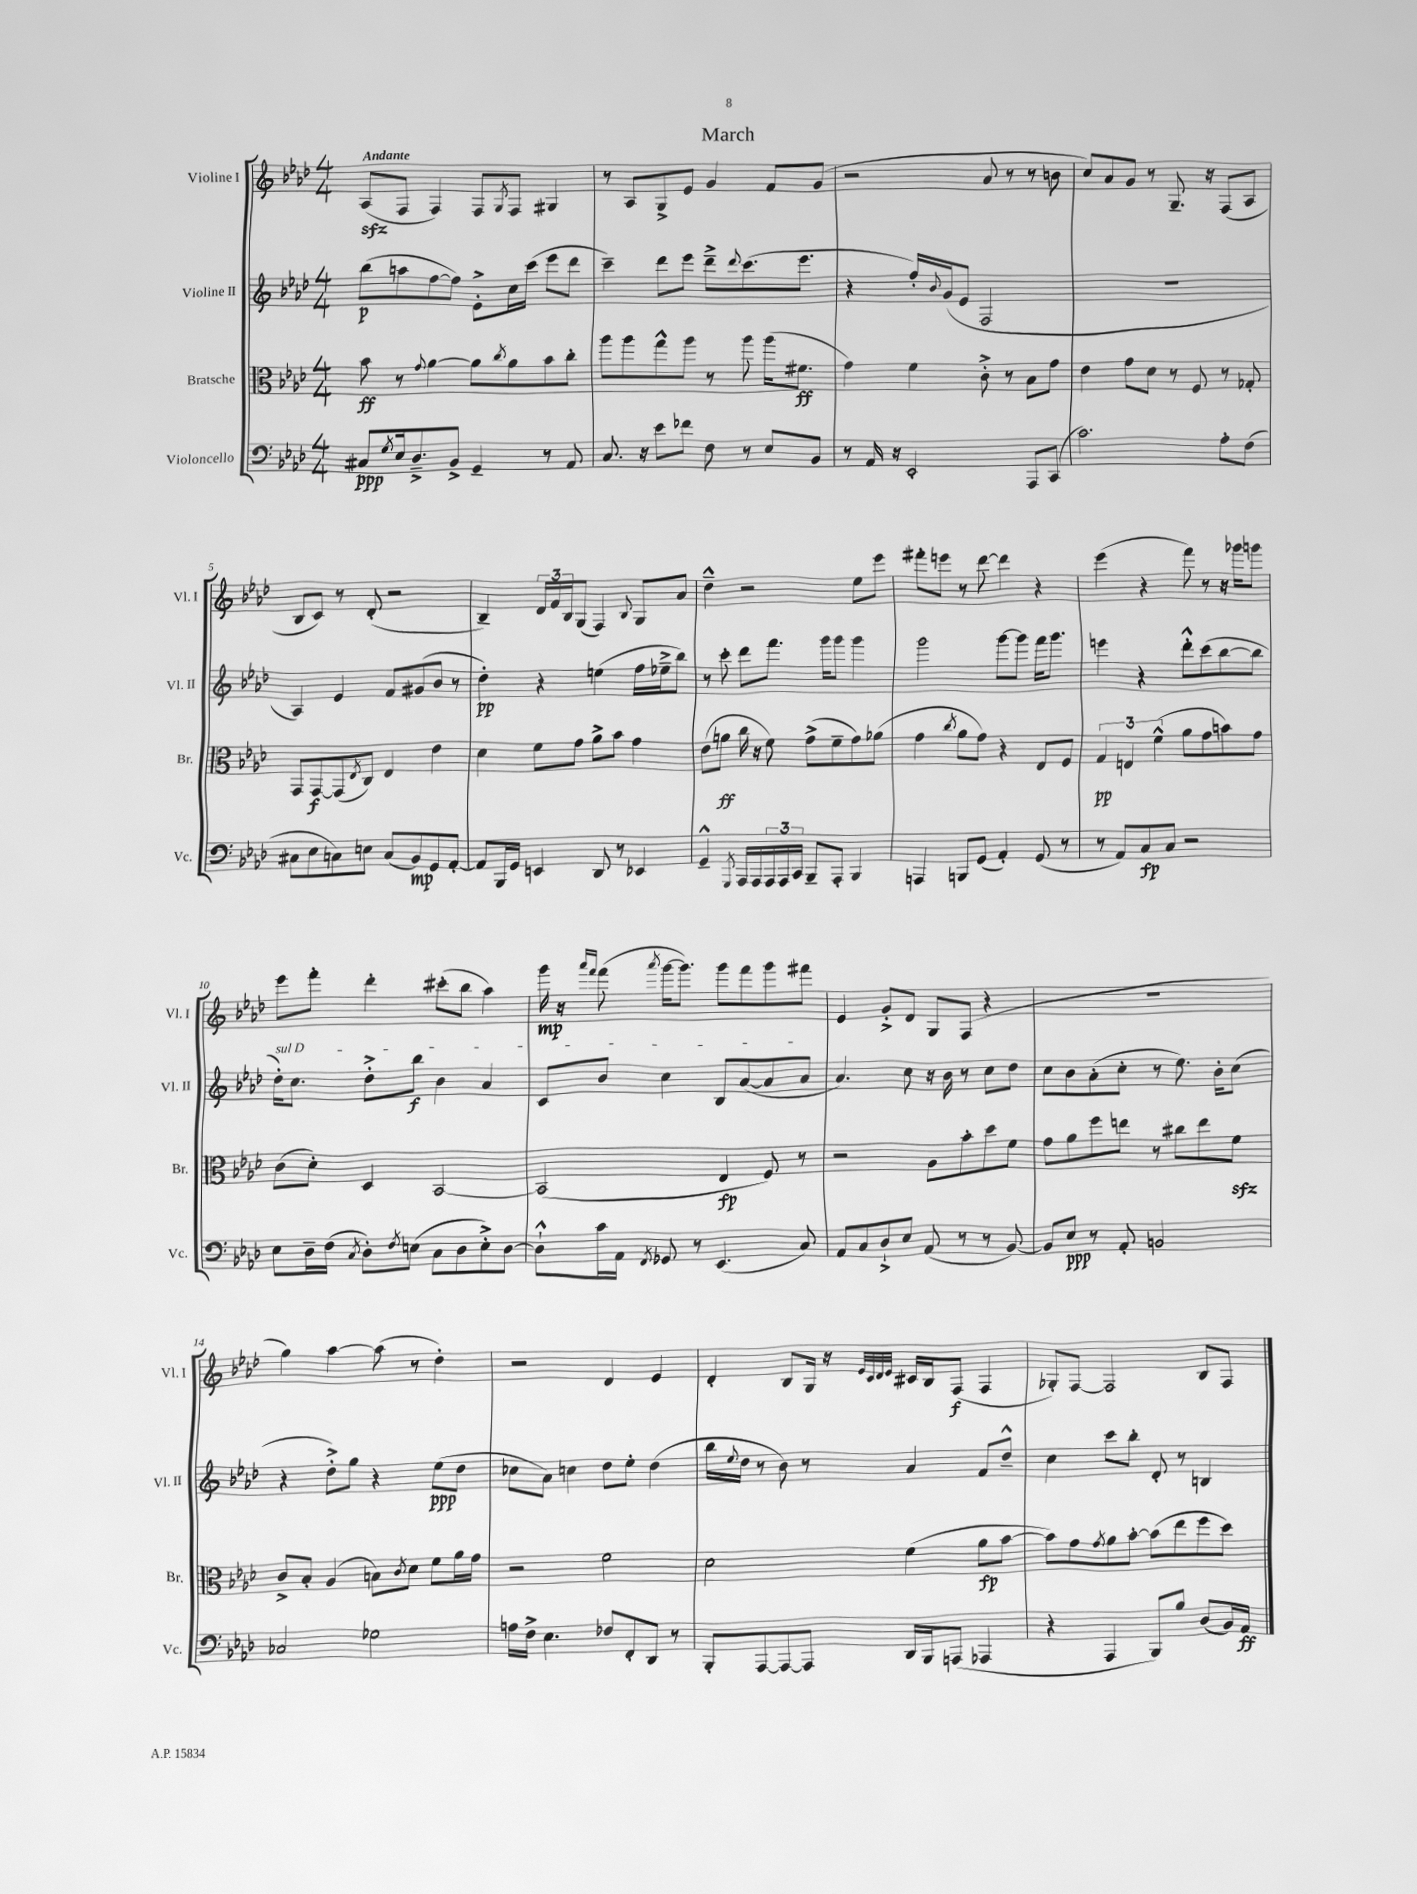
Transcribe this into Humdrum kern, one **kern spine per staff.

**kern	**kern	**kern	**kern
*staff4	*staff3	*staff2	*staff1
*clefF4	*clefC3	*clefG2	*clefG2
*k[b-e-a-d-]	*k[b-e-a-d-]	*k[b-e-a-d-]	*k[b-e-a-d-]
*M4/4	*M4/4	*M4/4	*M4/4
8C#	8b-	(8bb-	(8A-
8qG	.	.	.
16E-	8r	8aa	8F
8.D-~^	.	.	.
.	8qqg	.	.
.	[4a-	[8ff	4F)
8BB-^	.	8ff])	.
4GG~	8a-]	8e-'^	8F
.	8qcc	.	8qG
.	8a-	16cc	8F
.	.	(16ccc	.
8r	8b-	8eee-	4G#
8AA-	8cc'	8ddd-	.
=	=	=	=
8.C	8aa-	4ccc~)	8r
.	8aa-	.	8A-
16r	.	.	.
8e-	8gg^^	8ddd-	8G^
8f-	8aa-	8eee-	8e-
8F	8r	8ddd-~^	4g
.	.	8qqddd-	.
8r	8aa-	(8.ccc	.
8E-	(16aa-	.	8f
.	8.f#	8.eee-	.
8BB-	.	.	(8g
=	=	=	=
8r	4g)	4r	2r
16AA-	.	.	.
16r	.	.	.
2EE-'	4f	16ff')	.
.	.	8qqb-	.
.	.	(16g	.
.	.	8e-	.
.	8c'^	2F	8a-
.	8r	.	8r
8AAA-	8B-	.	8r
(8CC	8g	.	8b
=	=	=	=
2.c)	4e-	1r	8cc)
.	.	.	8a-
.	8g	.	8g
.	8d-	.	8r
.	8r	.	8.G~
.	8F	.	.
.	.	.	16r
8A-'	8r	.	(8F
(8F	8G-'	.	8A-
=	=	=	=
8C#	8GG	4A-)	8B-
8E-	[8GG	.	8c)
8C)	(8GG]	4e-	8r
.	8qE-	.	.
8E	8C)	.	(8d-'
(8C	4E-	8f	2r
8BB-)	.	(8g#	.
8GG	4e-	8b-	.
[8AA-'	.	8r	.
=	=	=	=
8AA-]	4d-	4dd-')	4B-~)
16BBB-	.	.	.
16GG	.	.	.
4EE	8f	4r	24d-
.	.	.	24f
.	.	.	24B-
.	8g	.	(8G
8DD-	8a-^	(4ee	4F)
8r	8b-	.	.
.	.	.	8qqB-
4EE-	4g	16ff	8G
.	.	16ee-~^	.
.	.	8bb-)	8a-
=	=	=	=
4GG~^^	(8e-	8r	4dd-~^^
.	8a	8ccc'	.
8qGGG	.	.	.
16AAA-	16cc	8ddd-	2r
16AAA-	16r	.	.
24AAA-	8f)	8.fff	.
24AAA-	.	.	.
24CC	.	.	.
8BBB-~	(8g^	.	.
.	.	16ggg	.
8AAA-'	8f~	8ggg	.
4BBB-	8g)	4ggg	8ee-
.	(8a-	.	8eee-
=	=	=	=
4AAA	4g	2ggg	8fff#'
.	.	.	8eee
.	8qcc	.	.
8BBB	8a-	.	8r
(8GG	8g)	.	[8ddd-
4AA-')	4r	[8ggg	4ddd-]
.	.	8ggg]	.
(8GG	8E-	16fff	4r
.	.	8.ggg	.
8r	8F	.	.
=	=	=	=
8r	6G	4eee	(4eee-
8AA-)	.	.	.
.	6E	.	.
8C	.	4r	4r
.	(6f^^	.	.
8C	.	.	.
2r	8a-	8ddd-'^^	8fff)
.	8g	(8ccc	8r
.	8b)	[8bb-	16r
.	.	.	16ggg-
.	8g	8bb-]	8ggg
=	=	=	=
8E-	(8c	16dd-')	8eee-
.	.	8.cc	.
16D-~	8d-')	.	8fff'
(16F	.	.	.
8qC	.	.	.
8D-')	4D-	8dd-'^	4ddd-'
8qF	.	.	.
(8E	.	8bb-	.
8C	[2BB-	4b-	(8ccc#'
8D-	.	.	8bb-
8E'^)	.	4a-	4aa-)
[8D-	.	.	.
=	=	=	=
8D-`^^]	(2BB-]	8c	16ggg
.	.	.	16r
.	.	.	16qqaaa-
.	.	.	16qqfff
16c	.	8b-	(8fff
16AA-	.	.	.
8qFF	.	.	8qaaa-
8GG-	.	4cc	[16ggg
.	.	.	8.ggg])
8r	.	.	.
(4.EE-	4E-	8B-	8ggg
.	.	([8a-	8fff
.	8F)	8a-]	8ggg
8C)	8r	8a-	8fff#
=	=	=	=
8AA-	2r	4.a-)	4e-
8C	.	.	.
8D-`^	.	.	8g'^
8E-	.	8cc	8d-
(8AA-	8A-	16r	8G
.	.	16b-	.
8r	8b-'	8r	(8F
8r	8dd-	8cc	4r
[8BB-)	8f	8dd-	.
=	=	=	=
8BB-]	8g	8cc	1r
8E-	8a-	8b-	.
8r	8ff	(8a-'	.
8AA-'	8ee	8cc'	.
2BB	8r	8r	.
.	8cc#	8.ee-)	.
.	8ee	.	.
.	.	16b-'	.
.	8f	(8cc	.
=	=	=	=
2C-	8c^	4r	4gg)
.	8B-'	.	.
.	(4A-	8dd-'^)	[4aa-
.	.	8gg	.
2G-	8B)	4r	(8aa-]
.	8qc	.	.
.	8d-	.	8r
.	8f	(8ee-	4dd-')
.	16a-	8dd-	.
.	16g	.	.
=	=	=	=
16A	2r	8cc-	2r
16F^	.	.	.
4.E-	.	8a-)	.
.	.	4cc	.
8F-	2f	8dd-	4d-
8FF'	.	8ee-'	.
8DD-	.	(4dd-	4e-
8r	.	.	.
=	=	=	=
8BBB-'	2d-	16bb-	4d-'
.	.	8qqee-	.
.	.	16dd-	.
[8AAA-	.	8r	.
8AAA-_	.	8b-)	8B-
8AAA-]	.	8r	16G
.	.	.	16r
.	.	.	32qqe-
.	.	.	32qqc
.	.	.	32qqd-
.	.	.	32qqe-
16DD-	(4f	4a-	16c#
16BBB-	.	.	16B-
(8AAA	.	.	(8F
4AAA-	8a-	8f	4F
.	[8b-	8dd-~^^	.
=	=	=	=
4r	8b-])	4cc	8G-')
.	8g	.	[8F
.	8qg	.	.
4AAA-	8a-	8ccc	2F]
.	[8b-'	8bb-'	.
8BBB-)	(8b-]	8d-'	.
8B-	8ee-	8r	.
(8D-	8ff	4B	8B-
16BB-)	8dd-)	.	8F
16AA-	.	.	.
==	==	==	==
*-	*-	*-	*-
